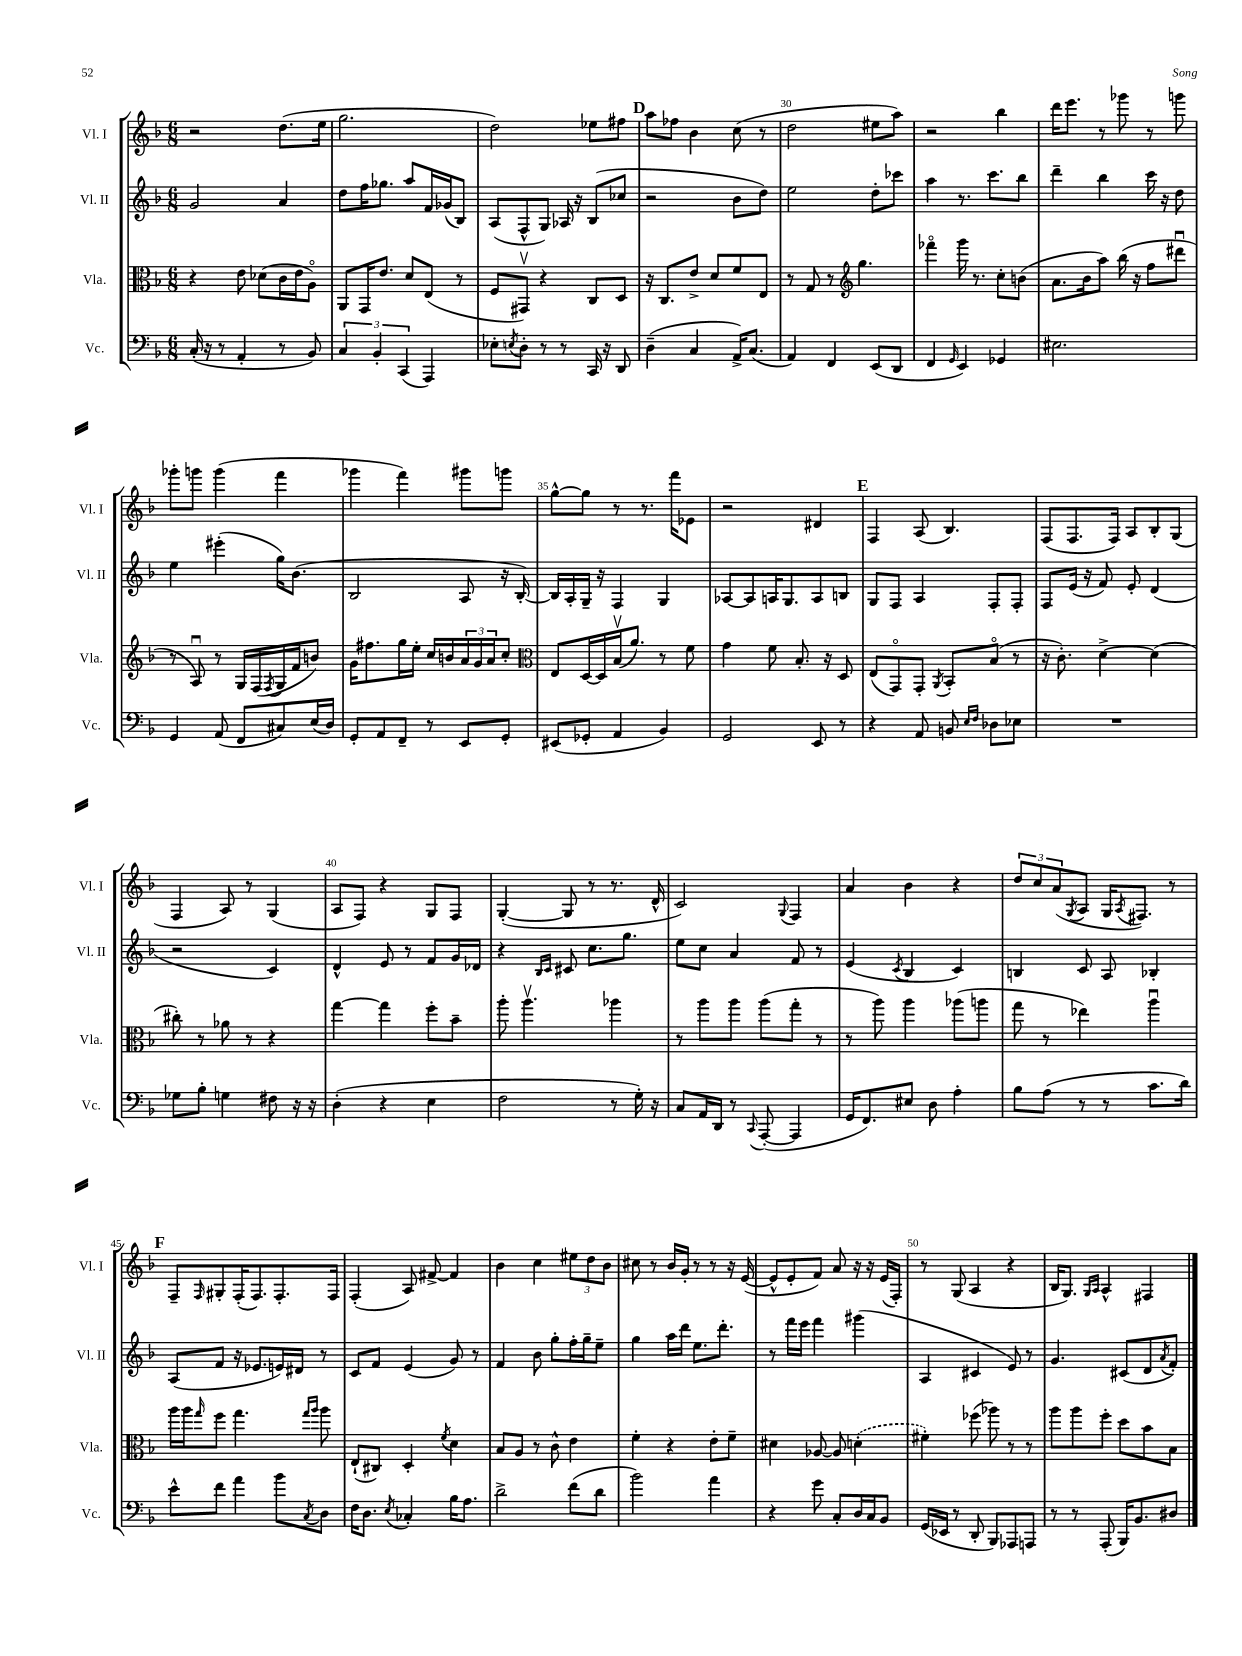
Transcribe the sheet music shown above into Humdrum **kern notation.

**kern	**kern	**kern	**kern
*part4	*part3	*part2	*part1
*staff4	*staff3	*staff2	*staff1
*I"Vc.	*I"Vla.	*I"Vl. II	*I"Vl. I
*I'Vc.	*I'Vla.	*I'Vl. II	*I'Vl. I
*clefF4	*clefC3	*clefG2	*clefG2
*k[b-]	*k[b-]	*k[b-]	*k[b-]
*M6/8	*M6/8	*M6/8	*M6/8
=26	=26	=26	=26
(16C'/	4r	2g/	2r
16r	.	.	.
8r	.	.	.
4AA'/	8e\	.	.
.	(8d-X\L	.	.
8r	16c\L	4a/	(8.dd\L
.	16e\J	.	.
8BB-/)	8A\J)	.	.
.	.	.	16ee\Jk
=27	=27	=27	=27
6C/	8AA/L	8dd\L	2.gg\
.	16GG/K	16ff\K	.
6BB-'/	.	.	.
.	8.e/J	8.gg-X\J	.
(6CC/	.	.	.
.	8d/L	8aa/L	.
4AAA/)	(8E/J	16f/L	.
.	.	(16g-X/J	.
.	8r	8B-/J)	.
=28	=28	=28	=28
8E-X'\L	8F/L	(8A/L	2dd\)
8qEn/	.	.	.
8D'\J	8GG#Xv/J)	8F^^/	.
8r	4r	8G/J)	.
8r	.	16A-X/	.
.	.	16r	.
16CC/	8C/L	(8B-/L	8ee-X\L
16r	.	.	.
8DD/	8D/J	8cc-X/J	8ff#X\J
!!LO:REH:place=s1:t=D
=29	=29	=29	=29
(4D~\	16r	2r	8aa\L
.	8.C/L	.	.
.	.	.	8ff-X\J
4C/	8e^/J	.	4b-\
.	8d/L	.	.
16AA^/KL)	8f/	8b-\L	(8cc\
(8.C/J	.	.	.
.	8E/J	8dd\J)	8r
=30	=30	=30	=30
4AA/)	8r	2ee\	2dd\
.	8G/	.	.
4FF/	8r	.	.
*	*clefG2	*	*
.	4.gg\	.	.
(8EE/L	.	8dd'\L	8ee#X\L
8DD/J	.	8ccc-X\J	8aa\J)
=31	=31	=31	=31
4FF/	4fff-X\	4aa\	2r
16qqGG/	.	.	.
4EE/)	16ggg\	8.r	.
.	8.r	.	.
.	.	8.ccc\L	.
4GG-X/	8cc'\L	.	4bb-\
.	(8bn\J	8bb-\J	.
=32	=32	=32	=32
2.E#X\	8.a\L	4ddd~\	16ddd\KL
.	.	.	8.eee\J
.	16b-\k	.	.
.	8aa\J)	4bb-\	8r
.	(16bb-\	.	8ggg-X\
.	16r	.	.
.	8ff\L	16ccc\	8r
.	.	16r	.
.	8ddd#Xu\J	8dd\	8gggn\
!!LO:LB:g=z
=33	=33	=33	=33
4GG/	8r	4ee\	8ggg-X'\L
.	8Au/)	.	8gggn\J
(8AA/	8r	(4eee#X'\	(4ggg\
8FF/L	16G/LL	.	.
.	(16F/	.	.
.	8qF/	.	.
8C#X/)	16G/	16gg\KL)	4fff\
.	16f/J	(8.b-\J	.
(16E/L	8bn/J)	.	.
16D/JJ)	.	.	.
=34	=34	=34	=34
8GG'/L	16g\KL	2B-/	4ggg-X\
.	8.ff#X\	.	.
8AA/	.	.	.
8FF~/J	16gg\L	.	4fff\)
.	16ee'\JJ	.	.
8r	16cc/LL	.	.
.	16bn/	.	.
8EE/L	24a/	8A/	8ggg#X\L
.	24g/	.	.
.	24a/J	.	.
8GG'/J	8cc'/J	16r	8gggn\J
.	.	[16B-'/)	.
=35	=35	=35	=35
*	*clefC3	*	*
(8EE#X/L	8E/L	16B-/LL]	[8gg^^\L
.	.	16A'/	.
8GG-X'/J	[16D/L	16G~/JJ	8gg\J]
.	16D/]	16r	.
4AA/	(16B-v/J	4F/	8r
.	8.a/J)	.	.
.	.	.	8.r
4BB-/)	8r	4G/	.
.	.	.	16fff\KL
.	8f\	.	8e-X\J
=36	=36	=36	=36
2GG/	4g\	[8A-X/L	2r
.	.	8A-/]	.
.	8f\	16An/K	.
.	.	8.G/	.
.	8.B-'/	.	.
8EE/	.	8A/	4d#X/
.	16r	.	.
8r	8D/	8Bn/J	.
!!LO:REH:place=s1:t=E
=37	=37	=37	=37
4r	(8E/L	8G/L	4F/
.	8GG/)	8F/J	.
8AA/	8GG'/J	4A/	(8A/
.	8qAA/	.	.
8BBn/	8BB-'/L	.	4.B-/)
16qqE/LL	.	.	.
16qqF/JJ	.	.	.
8D-X\L	(8B-/J	8F'/L	.
8E-X\J	8r	8F'/J	.
=38	=38	=38	=38
2.r	16r	8F/L	(8F/L
.	8.c'\)	.	.
.	.	(16e/Jk	8.F/
.	.	16r	.
.	[4d^\	8f/)	.
.	.	.	16F/Jk)
.	.	8e'/	8A/L
.	(4d\]	(4d/	8B-'/
.	.	.	(8G/J
!!LO:LB:g=z
=39	=39	=39	=39
8G-X\L	8cc#X'\)	2r	4F/
8B-'\J	8r	.	.
4Gn\	8a-X\	.	8A/)
.	8r	.	8r
8F#X\	4r	4c/)	(4G/
16r	.	.	.
16r	.	.	.
=40	=40	=40	=40
(4D'\	[4gg\	4d^^/	8A/L
.	.	.	8F/J)
4r	4gg\]	8e/	4r
.	.	8r	.
4E\	8ff'\L	8f/L	8G/L
.	8b-~\J	16g/L	8F/J
.	.	16d-X/JJ	.
=41	=41	=41	=41
2F\	8aa'\	4r	([4G'/
.	4.aav\	.	.
.	.	16qqB-/LL	.
.	.	16qqc/JJ	.
.	.	8c#X/	8G/]
.	.	8.cc\L	8r
8r	4aa-X\	.	8.r
.	.	8.gg\J	.
16G'\)	.	.	.
16r	.	.	16d^^/
=42	=42	=42	=42
8C/L	8r	8ee\L	2c/)
16AA/L	8aa\L	8cc\J	.
16DD/JJ	.	.	.
8r	8aa\J	4a/	.
8qqCC/	.	.	.
([8AAA'/	(8aa\L	.	.
.	.	.	8qqG/
4AAA/]	8gg'\J	8f/	4F/
.	8r	8r	.
=43	=43	=43	=43
16GG/KL	8r	(4e/	4a/
8.FF/)	.	.	.
.	8aa\)	.	.
.	.	8qc/	.
8E#X/J	4aa\	4B-/	4b-\
8D\	.	.	.
4A'\	(8aa-X\L	4c/)	4r
.	8aan\J	.	.
=44	=44	=44	=44
8B-\L	8gg\	4Bn/	12dd/L
.	.	.	12cc/
(8A\J	8r	.	.
.	.	.	(12a/
.	.	.	8qG/
8r	4ee-X\)	8c/	8A/J
8r	.	8A/	16G/KL
.	.	.	8qA/
.	.	.	8.F#X/J)
8.c\L	4aau\	4B-X'/	.
.	.	.	8r
16d\Jk)	.	.	.
!!LO:LB:g=z
!!LO:REH:place=s1:t=F
=45	=45	=45	=45
8e^^\L	16aa\LL	(8A/L	8F~/L
.	16aa\J	.	.
.	16qqgg/	.	16qqF/
8f\J	8ff\J	8f/J	8G#X'/
4a\	4.gg\	16r	(16F'/K
.	.	8.e-X/L	8.F/)
8b-\L	.	16en/L)	8.F'/
.	.	16d#X/JJ	.
.	16qqgg/LL	.	.
8qC/	16qqaa/JJ	.	.
8D\J	8aa\	8r	.
.	.	.	16F/Jk
=46	=46	=46	=46
16F\KL	(8E`/L	8c/L	(4F'/
8.D\J	.	.	.
.	8C#X/J)	8f/J	.
8qE/	.	.	.
4C-X'/	4D'/	(4e/	8A/)
.	.	.	[8f#X^/
.	8qf/	.	.
16B-\KL	4d\	8g/)	4f#/]
8.A\J	.	.	.
.	.	8r	.
=47	=47	=47	=47
2d^\	8B-/L	4f/	4b-\
.	8A/J	.	.
.	8r	8b-\	4cc\
.	8c^^\	8gg'\L	.
(8f\L	4e\	16ff'\L	12ee#X\L
.	.	16gg~\J	.
.	.	.	12dd\
8d\J	.	8ee~\J	.
.	.	.	12b-\J
=48	=48	=48	=48
2b-\)	4f'\	4gg\	8cc#X\
.	.	.	8r
.	4r	16aa\LL	16b-/LL
.	.	16ddd\JJ	16g'/JJ
.	.	8.ee\L	8r
4a\	8e'\L	.	8r
.	.	8.ddd'\J	.
.	8f~\J	.	16r
.	.	.	([16e/
=49	=49	=49	=49
4r	4d#X\	8r	8e^^/L]
.	.	16fff\LL	8e'/
.	.	16eee\JJ	.
8g\	[8A-X/	4fff\	8f/J)
8C'/L	8A-/]	.	8a/
16D/L	(4dn'\	(4ggg#X\	16r
16C/J	.	.	16r
8BB-/J	.	.	(16e/LL
.	.	.	16F'/JJ)
=50	=50	=50	=50
(16GG/LL	4f#X'\)	4A/	8r
16EE-X/JJ	.	.	.
8r	.	.	(8G/
8DD'/	(8ff-X\	4c#X/	4A/
8BBB-/L)	8aa-X\)	.	.
8AAA-X/	8r	8e/)	4r
8AAAn/J	8r	8r	.
=51	=51	=51	=51
8r	8aa\L	4.g/	16B-/KL
.	.	.	8.G/J)
8r	8aa\	.	.
.	.	.	16qqG/LL
.	.	.	16qqA/JJ
(8AAA'/	8ff'\J	.	4A^^/
16BBB-/KL)	8dd\L	(8c#X/L	.
8.BB-/	.	.	.
.	8b-\	8d/	4F#X/
.	.	8qa/	.
8D#X/J	8B-\J	8f'/J)	.
==	==	==	==
*-	*-	*-	*-
